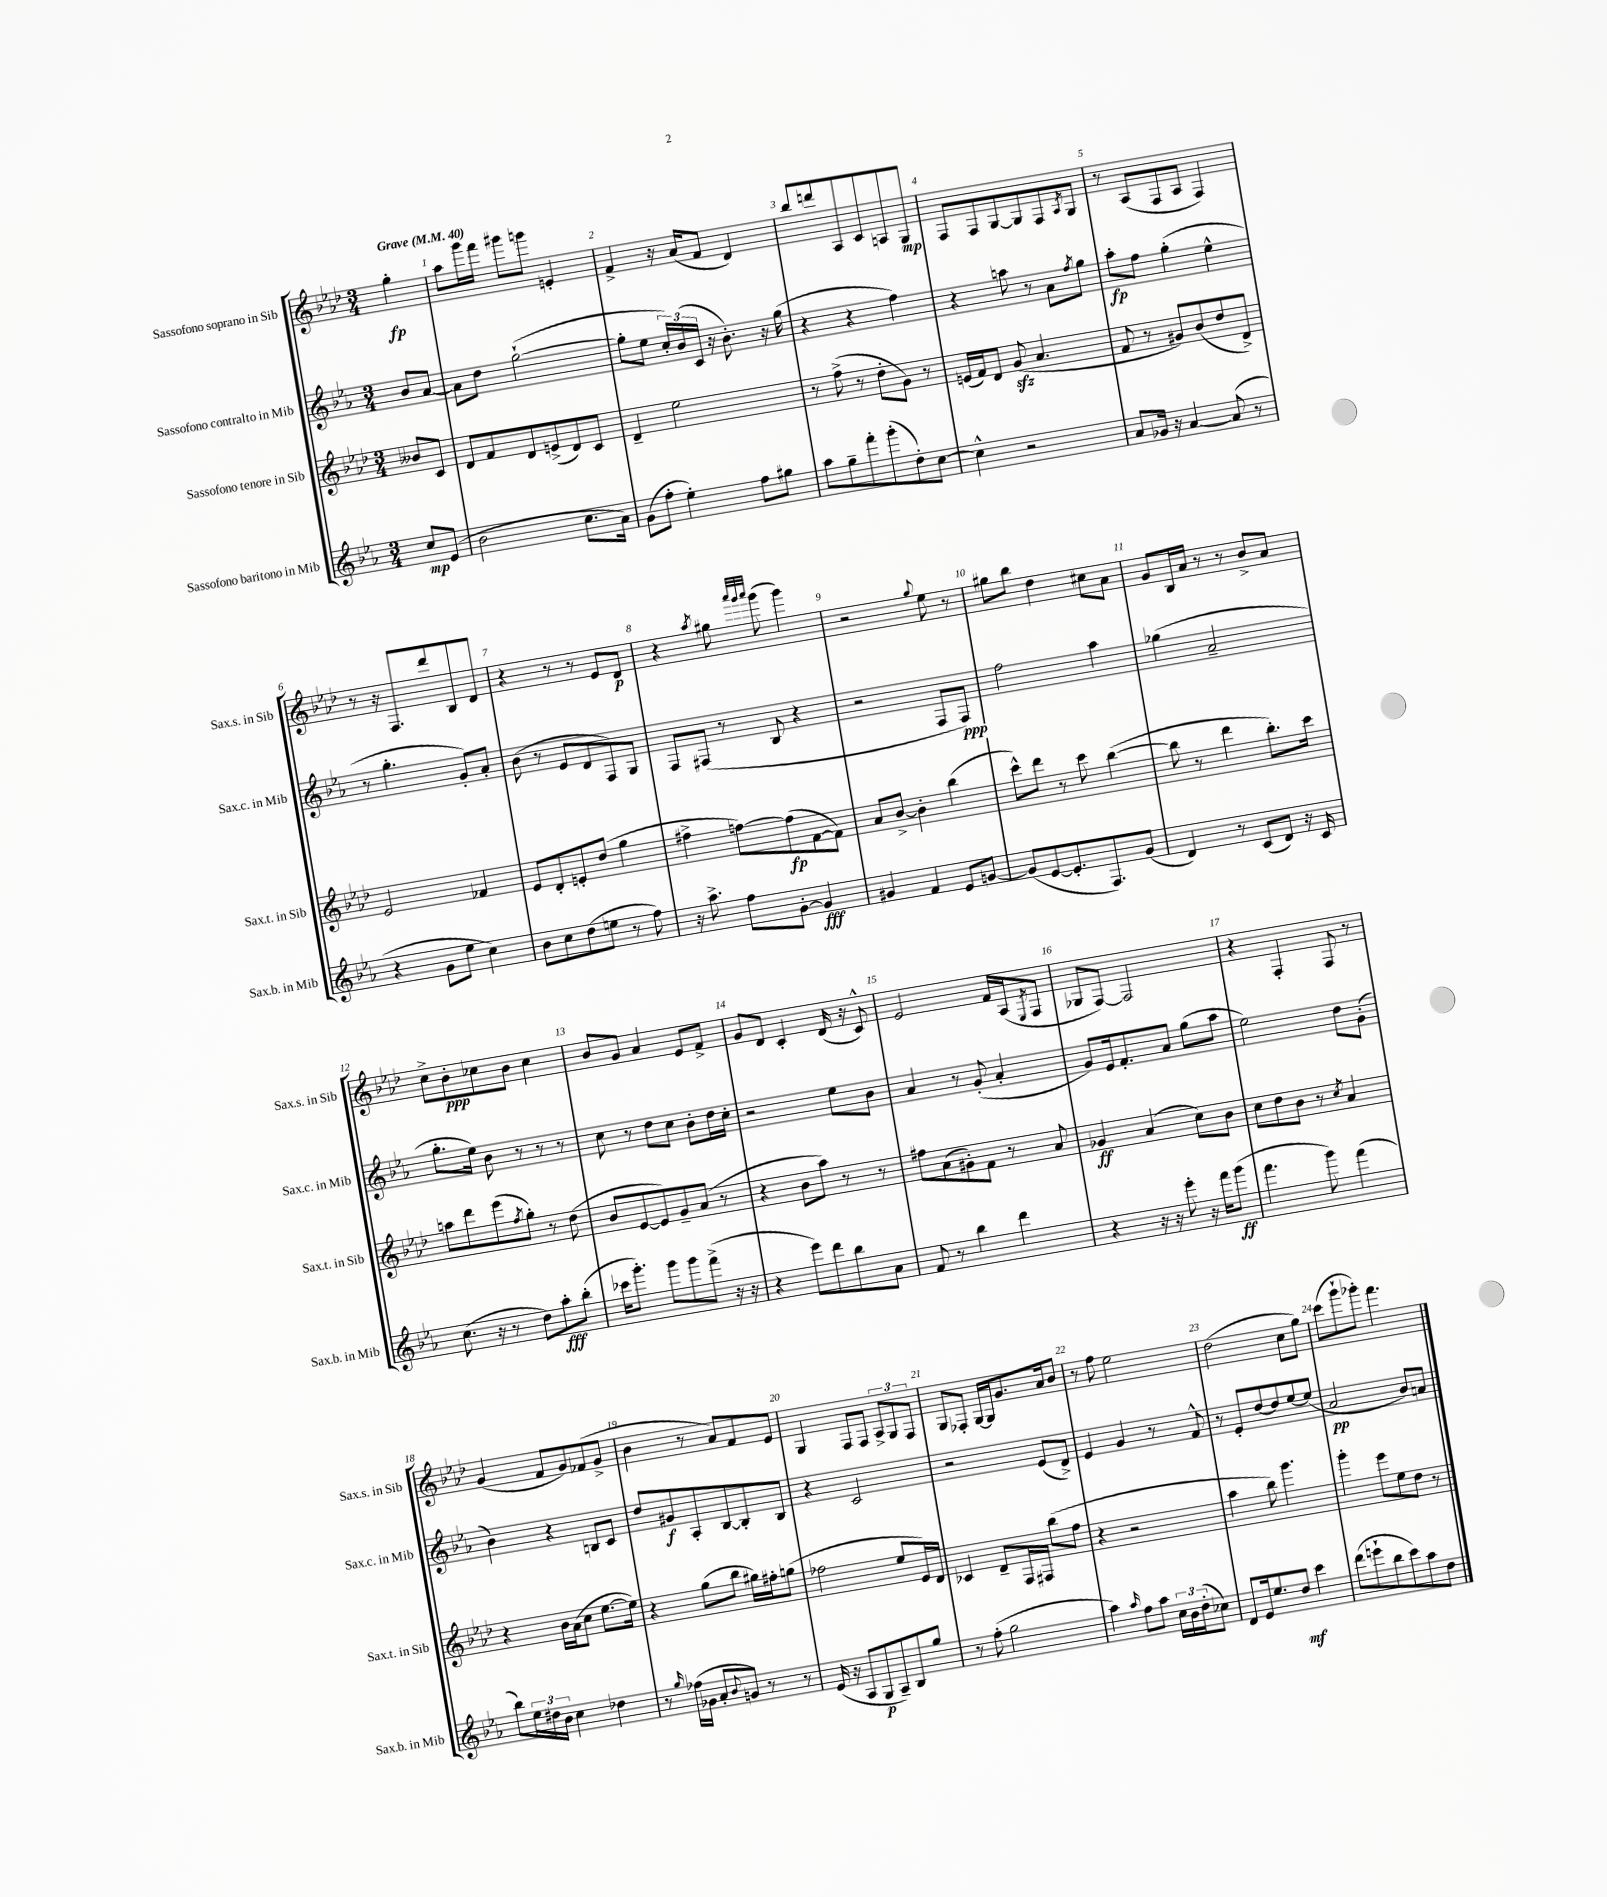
<<
\new StaffGroup <<
\new Staff = "s0" \with { instrumentName = "Sassofono soprano in Sib" shortInstrumentName = "Sax.s. in Sib" } {
    \clef treble \key aes \major \numericTimeSignature \time 3/4 \partial 4 \tempo "Grave" 4 = 40
    g''4-.\fp |
    aes''8 g'''16 f'''16 gis'''8 g'''8 e'4-. |
    f'4-> r16 aes'16( f'8 des'4) |
    bes''8 d'''8 aes8 c'8 a8 g8\mp |
    f8 f8 g8~ g8 f8 \acciaccatura { aes8 } g8 |
    r8 aes8( f8 aes8 f4) |
    r8 r16 f8. des'''8 bes8 des'8 |
    r4 r8 r8 ees'8 des'8\p |
    r4 \acciaccatura { aes''8 } gis''8 \grace { aes'''32 g'''32 aes'''32 } g'''8( g'''4) |
    r2 \appoggiatura { g''8 } ees''8 r8 |
    gis''8 bes''8 des''4 cis''8 aes'8 |
    g'8 bes16 aes'16 r8 r8 bes'8-> aes'8 |
    c''8-> bes'8-.\ppp ces''8 bes'8 ces''4 |
    bes'8 g'8 aes'4 ees'8 f'8-> |
    g'8 des'8 c'4-. des'16( r16 c'8-^) |
    ees'2 f'16 aes16( \acciaccatura { ees8 } f8 |
    ges8 f8~) f2 |
    r4 f4-. f8 r8 |
    g'4( f'8 g'8) fes'8( g'8-> |
    bes'4 r8 aes'8) f'8 ees'8 |
    g4 f8 f8 \tuplet 3/2 { aes8-> g8 f8 } |
    g8 fes8-. g16~ g16 g'8. aes'16 bes'8 |
    r8 f''8 ees''2 |
    des''2( c''8 g''8) |
    c'''8( g'''8-! ges'''8-.) f'''4. \bar "|." |
}
\new Staff = "s1" \with { instrumentName = "Sassofono contralto in Mib" shortInstrumentName = "Sax.c. in Mib" } {
    \clef treble \key ees \major \numericTimeSignature \time 3/4 \partial 4
    bes'8 aes'8~ |
    aes'8 d''8 g''2~-!( |
    g''8-. ees''8 \tuplet 3/2 { c''16-.) bes'16( c'16 } r16 bes'8.-.) r16 g''16( |
    r4 r4 f''4) |
    r4 a''8 r8 aes'8 \acciaccatura { f''8 } g''8 |
    aes''8-.\fp f''8 g''4-.( ees''4-^ |
    r8 g''4.-. g'8-.) aes'8-. |
    bes'8( r8 ees'8 d'8 f8) g8 |
    f8 fis8( r8 bes8 r4 |
    r2 f8 f8\ppp) |
    f''2 aes''4 |
    ges''4( aes'2-- |
    g''8.-. ees''16) bes'8 r8 r8 r8 |
    c''8 r8 d''8 c''8 bes'8-. d''16 c''16-. |
    r2 ees''8 bes'8 |
    aes'4 r8 g'8-.( aes'4-. |
    g'8) ees'16 f'8.-. aes'8 g''8( aes''8 |
    ees''2) d''8 g'8-.( |
    bes'4) r4 b8 c'8 |
    d''8 gis'8\f aes8-. bes8~ bes8-. bes8 |
    r4 c'2 |
    r2 ees'8( d'8->) |
    ees'4 g'4 r8 f'8-^ |
    r8 ees'8-. d''8~ d''8 ees''8~ ees''8( |
    aes'2\pp bes'8) a'8 \bar "|." |
}
\new Staff = "s2" \with { instrumentName = "Sassofono tenore in Sib" shortInstrumentName = "Sax.t. in Sib" } {
    \clef treble \key aes \major \numericTimeSignature \time 3/4 \partial 4
    beses'8 c'8 |
    des'8 f'8 des'8 e'8->( des'8) c'8 |
    des'4-- ees''2 |
    r8 f''8->( r8 des''8-. g'8) r8 |
    e'16( f'16) des'8 g'8\sfz( aes'4. |
    f'8 r8 gis'8) bes'8( des''8 des'8->) |
    ees'2 fes'4 |
    ees'8 des'8-. e'8-. des''8( g''4 |
    fis''4-> f''8~) f''8\fp( f'8~ f'8) |
    aes'8 bes'8~-> bes'4-. bes''4( |
    c'''8-^) des'''8 r8 c'''8 bes''4~( |
    bes''8 r8 des'''4 bes''8.-.) c'''16 |
    a''8 des'''8 ees'''8( \acciaccatura { f''8 } g''8-.) r8 des''8( |
    bes'8 ees'8~ ees'8) g'8-- aes'8( r8 |
    r4 bes'8 aes''8) r8 r8 |
    fis''8 aes'8( gis'8-.) f'8 r8 aes'8 |
    ges'4\ff aes'4( c''8) bes'8 |
    c''8 des''8 bes'8 r8 \acciaccatura { c''8 } aes'4 |
    r4 bes'16 aes'16( c''8 ees''8.~ ees''16) |
    r4 g''8( bes''8 gis''16) fis''16-. g''8( |
    fes''2 ees''8 ees'16) des'16 |
    ces'4 des'8-- f16 fis16 bes''8( f''8 |
    r4 r2 |
    aes''4 bes''8) g'''4. |
    g'''4-. ees'''8 ees''8 des''8 r8 \bar "|." |
}
\new Staff = "s3" \with { instrumentName = "Sassofono baritono in Mib" shortInstrumentName = "Sax.b. in Mib" } {
    \clef treble \key ees \major \numericTimeSignature \time 3/4 \partial 4
    c''8\mp ees'8( |
    bes'2 c''8. aes'16) |
    g'8( f''8-. ees''4-.) f''8 gis''8 |
    aes''8 g''8-- f'''8-. g'''8-.( d''8-.) c''8~ |
    c''4-^ r2 |
    aes'8 ges'16 r16 aes'4~ aes'8( r8 |
    r4 g'8 ees''8 c''4) |
    bes'8 c''8 d''8( e''8 r8 f''8) |
    r16 aes''8.-> f''8 g'8~-. g'4\fff |
    gis'4 f'4 ees'8 g'8~ |
    g'8( ees'8~ ees'8.-. f8.) g'8( |
    d'4) r8 c'8( d'8) r16 c'16 |
    c''8.( r16 r8 d''8) aes''8-.\fff bes''8-.( |
    ces'''16 g'''8.-.) g'''8 g'''8 f'''8->( r16 r16 |
    r4 ees'''8) d'''8 bes''8 aes'8 |
    f'8 r8 bes''4 d'''4 |
    r4 r16 r16 ees'''8-. r16 f'''16 g'''8\ff( |
    f'''4. g'''8) f'''4( |
    bes''8) \tuplet 3/2 { ees''16 dis''16 bes'16 } c''4 des''4 |
    r8 \grace { g''16 } fes''16( ges'16 aes'8-. \appoggiatura { bes'8 } g'8) r8 r8 |
    ees'16( r16 aes8 g8\p aes8--) bes8 g''8 |
    r8 f''8-.( g''2 |
    aes''4) \grace { aes''16 } f''8 aes''8 \tuplet 3/2 { c''16 bes'16 d''16-.( } ces''8) |
    d'8 ees'16 ees''8. d''8\mf c'''4 |
    d'''8( e'''8-! bes''8 c'''8) aes''8 d''8 \bar "|." |
}
>>
>>
\layout { \context { \Score \override BarNumber.break-visibility = ##(#f #t #t) barNumberVisibility = #all-bar-numbers-visible } }
